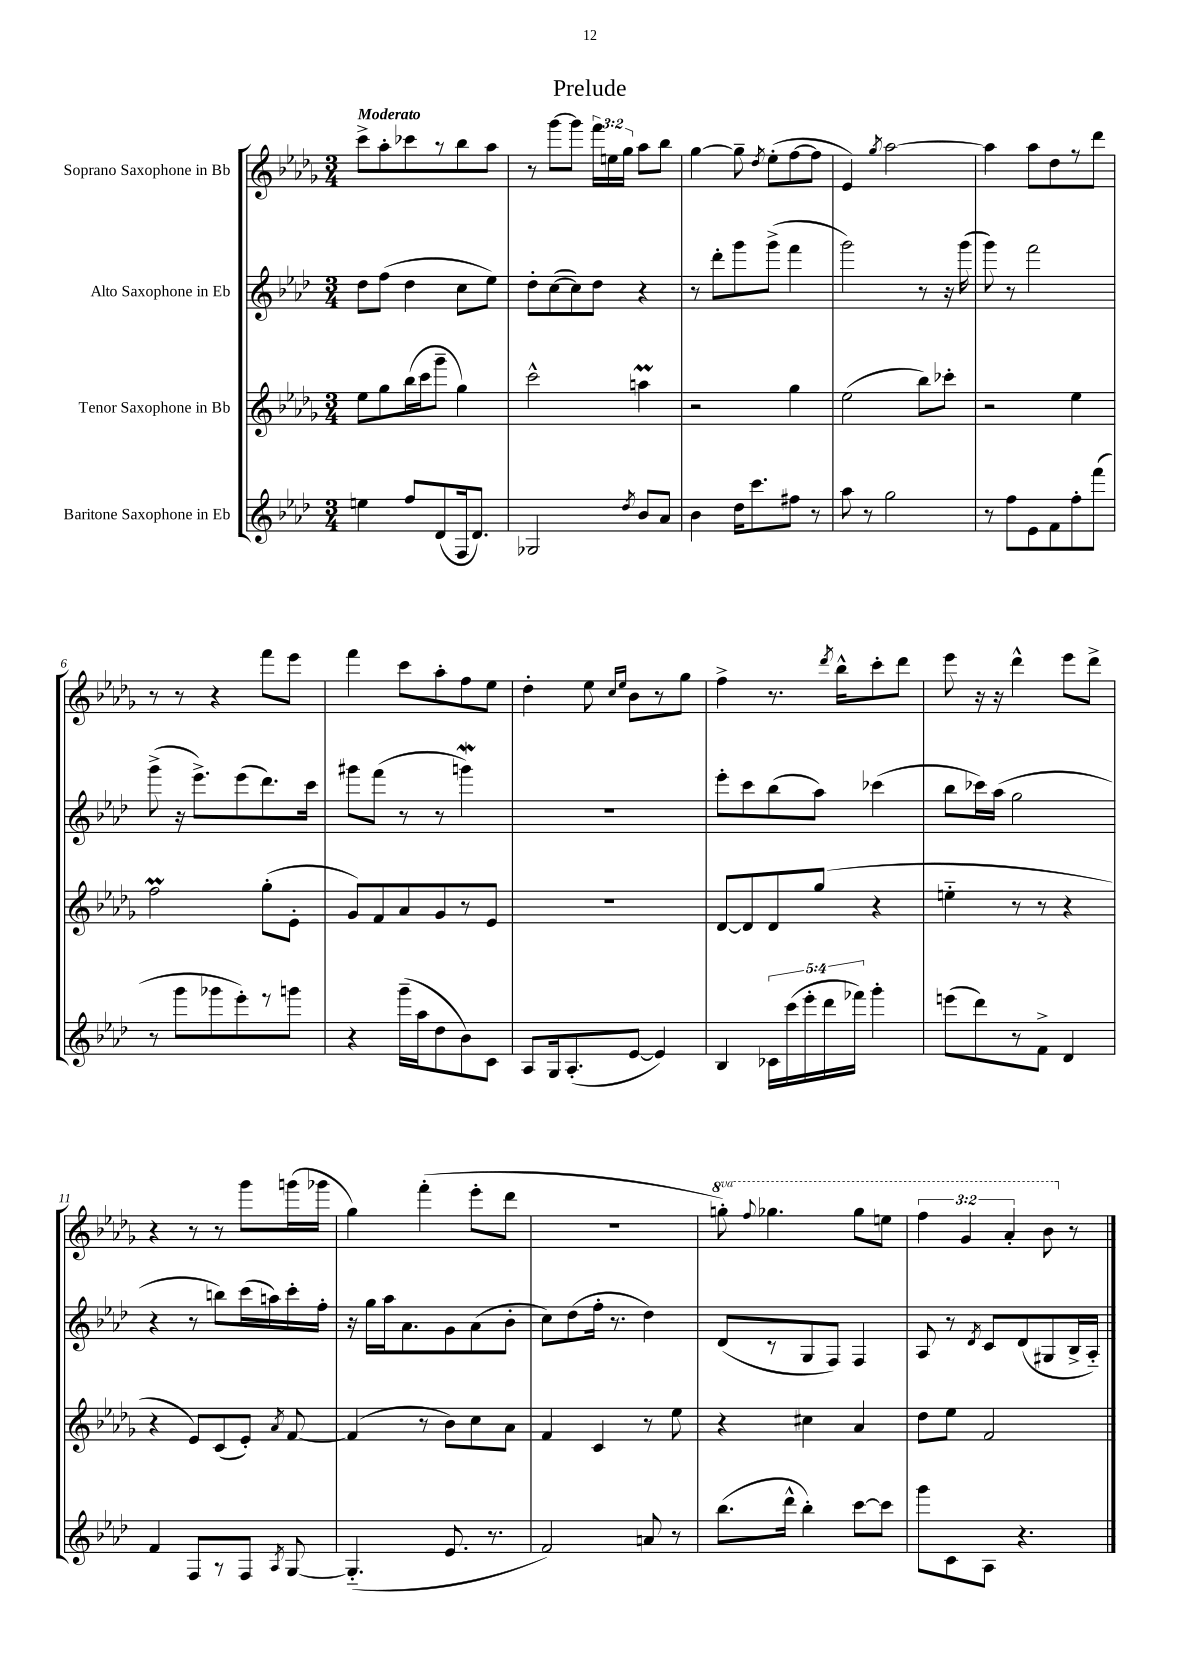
\header { title = "Prelude" }
<<
\new StaffGroup <<
\new Staff = "s0" \with { instrumentName = "Soprano Saxophone in Bb" } {
    \clef treble \key des \major \numericTimeSignature \time 3/4 \override Staff.TupletNumber.text = #tuplet-number::calc-fraction-text \set Staff.ottavationMarkups = #ottavation-simple-ordinals \tempo "Moderato"
    \autoBeamOff c'''8[-> aes''8-. ces'''8 r8 bes''8 aes''8] |
    r8 ges'''8[~ ges'''8] \tuplet 3/2 { f'''16[ e''16 ges''16] } aes''8[ bes''8] |
    ges''4~ ges''8-- \acciaccatura { des''8 } ees''8[-.( f''8~ f''8] |
    ees'4) \acciaccatura { ges''8 } aes''2~ |
    aes''4 aes''8[ des''8 r8 des'''8] |
    r8 r8 r4 f'''8[ ees'''8] |
    f'''4 c'''8[ aes''8-. f''8 ees''8] |
    des''4-. ees''8 \grace { c''16[ ees''16] } bes'8[ r8 ges''8] |
    f''4-> r8. \acciaccatura { des'''8 } bes''16[-^ c'''8-. des'''8] |
    ees'''8 r16 r16 des'''4-^ ees'''8[ des'''8]-> |
    r4 r8 r8 ges'''8[ g'''16( ges'''16] |
    ges''4) f'''4-.( ees'''8[-. des'''8] |
    R2. |
    \ottava #1 g'''8-.) \appoggiatura { f'''8 } ges'''4. ges'''8[ e'''8] |
    \tuplet 3/2 { f'''4 ges''4 aes''4-. } bes''8 \ottava #0 r8 \bar "|." |
}
\new Staff = "s1" \with { instrumentName = "Alto Saxophone in Eb" } {
    \clef treble \key aes \major \numericTimeSignature \time 3/4
    \autoBeamOff des''8[ f''8]( des''4 c''8[ ees''8]) |
    des''8[-. c''8~( c''8) des''8] r4 |
    r8 des'''8[-. g'''8 g'''8]->( f'''4 |
    g'''2) r8 r16 g'''16( |
    g'''8) r8 f'''2 |
    g'''8->( r16 ees'''8.[->) ees'''8( des'''8.) c'''16] |
    gis'''8[ f'''8]( r8 r8 g'''4\mordent) |
    R2. |
    ees'''8[-. c'''8 bes''8( aes''8]) ces'''4( |
    bes''8[ ces'''16) aes''16]( g''2 |
    r4 r8 b''8[) c'''16( a''16) c'''16-. f''16]-. |
    r16 g''16[ aes''16 aes'8. g'8 aes'8( bes'8]-. |
    c''8[) des''8( f''16]-. r8. des''4) |
    des'8[( r8 g8 f8]) f4 |
    aes8 r8 \acciaccatura { des'8 } c'8[ des'8( gis8 bes16-> aes16]-_) \bar "|." |
}
\new Staff = "s2" \with { instrumentName = "Tenor Saxophone in Bb" } {
    \clef treble \key des \major \numericTimeSignature \time 3/4
    \autoBeamOff ees''8[ ges''8 bes''16( c'''16 ges'''8]-- ges''4) |
    c'''2-^ a''4\prall |
    r2 ges''4 |
    ees''2( bes''8[) ces'''8]-. |
    r2 ees''4 |
    f''2\prall ges''8[-.( ees'8]-. |
    ges'8[) f'8 aes'8 ges'8 r8 ees'8] |
    R2. |
    des'8[~ des'8 des'8 ges''8]( r4 |
    e''4-_ r8 r8 r4 |
    r4 ees'8[) c'8( ees'8]-.) \acciaccatura { aes'8 } f'8~ |
    f'4( r8 bes'8[) c''8 aes'8] |
    f'4 c'4 r8 ees''8 |
    r4 cis''4 aes'4 |
    des''8[ ees''8] f'2 \bar "|." |
}
\new Staff = "s3" \with { instrumentName = "Baritone Saxophone in Eb" } {
    \clef treble \key aes \major \numericTimeSignature \time 3/4 \override Staff.TupletNumber.text = #tuplet-number::calc-fraction-text
    \autoBeamOff e''4 f''8[ des'8( f16 des'8.]) |
    ges2 \acciaccatura { des''8 } bes'8[ aes'8] |
    bes'4 des''16[ c'''8. fis''8] r8 |
    aes''8 r8 g''2 |
    r8 f''8[ ees'8 f'8 f''8-. f'''8]( |
    r8 g'''8[ ges'''8 ees'''8-.) r8 g'''8] |
    r4 g'''16[--( aes''16 des''8 bes'8) c'8] |
    aes8[ g16 aes8.-.( ees'8]~ ees'4) |
    bes4 \tuplet 5/4 { ces'16[ c'''16( ees'''16-. des'''16 fes'''16]) } g'''4-. |
    e'''8[( des'''8) r8 f'8]-> des'4 |
    f'4 f8[ r8 f8] \acciaccatura { aes8 } g8~ |
    g4.-_( ees'8. r8. |
    f'2) a'8 r8 |
    bes''8.[( des'''16]-^ bes''4-.) c'''8[~ c'''8] |
    g'''8[ c'8 aes8] r4. \bar "|." |
}
>>
>>
